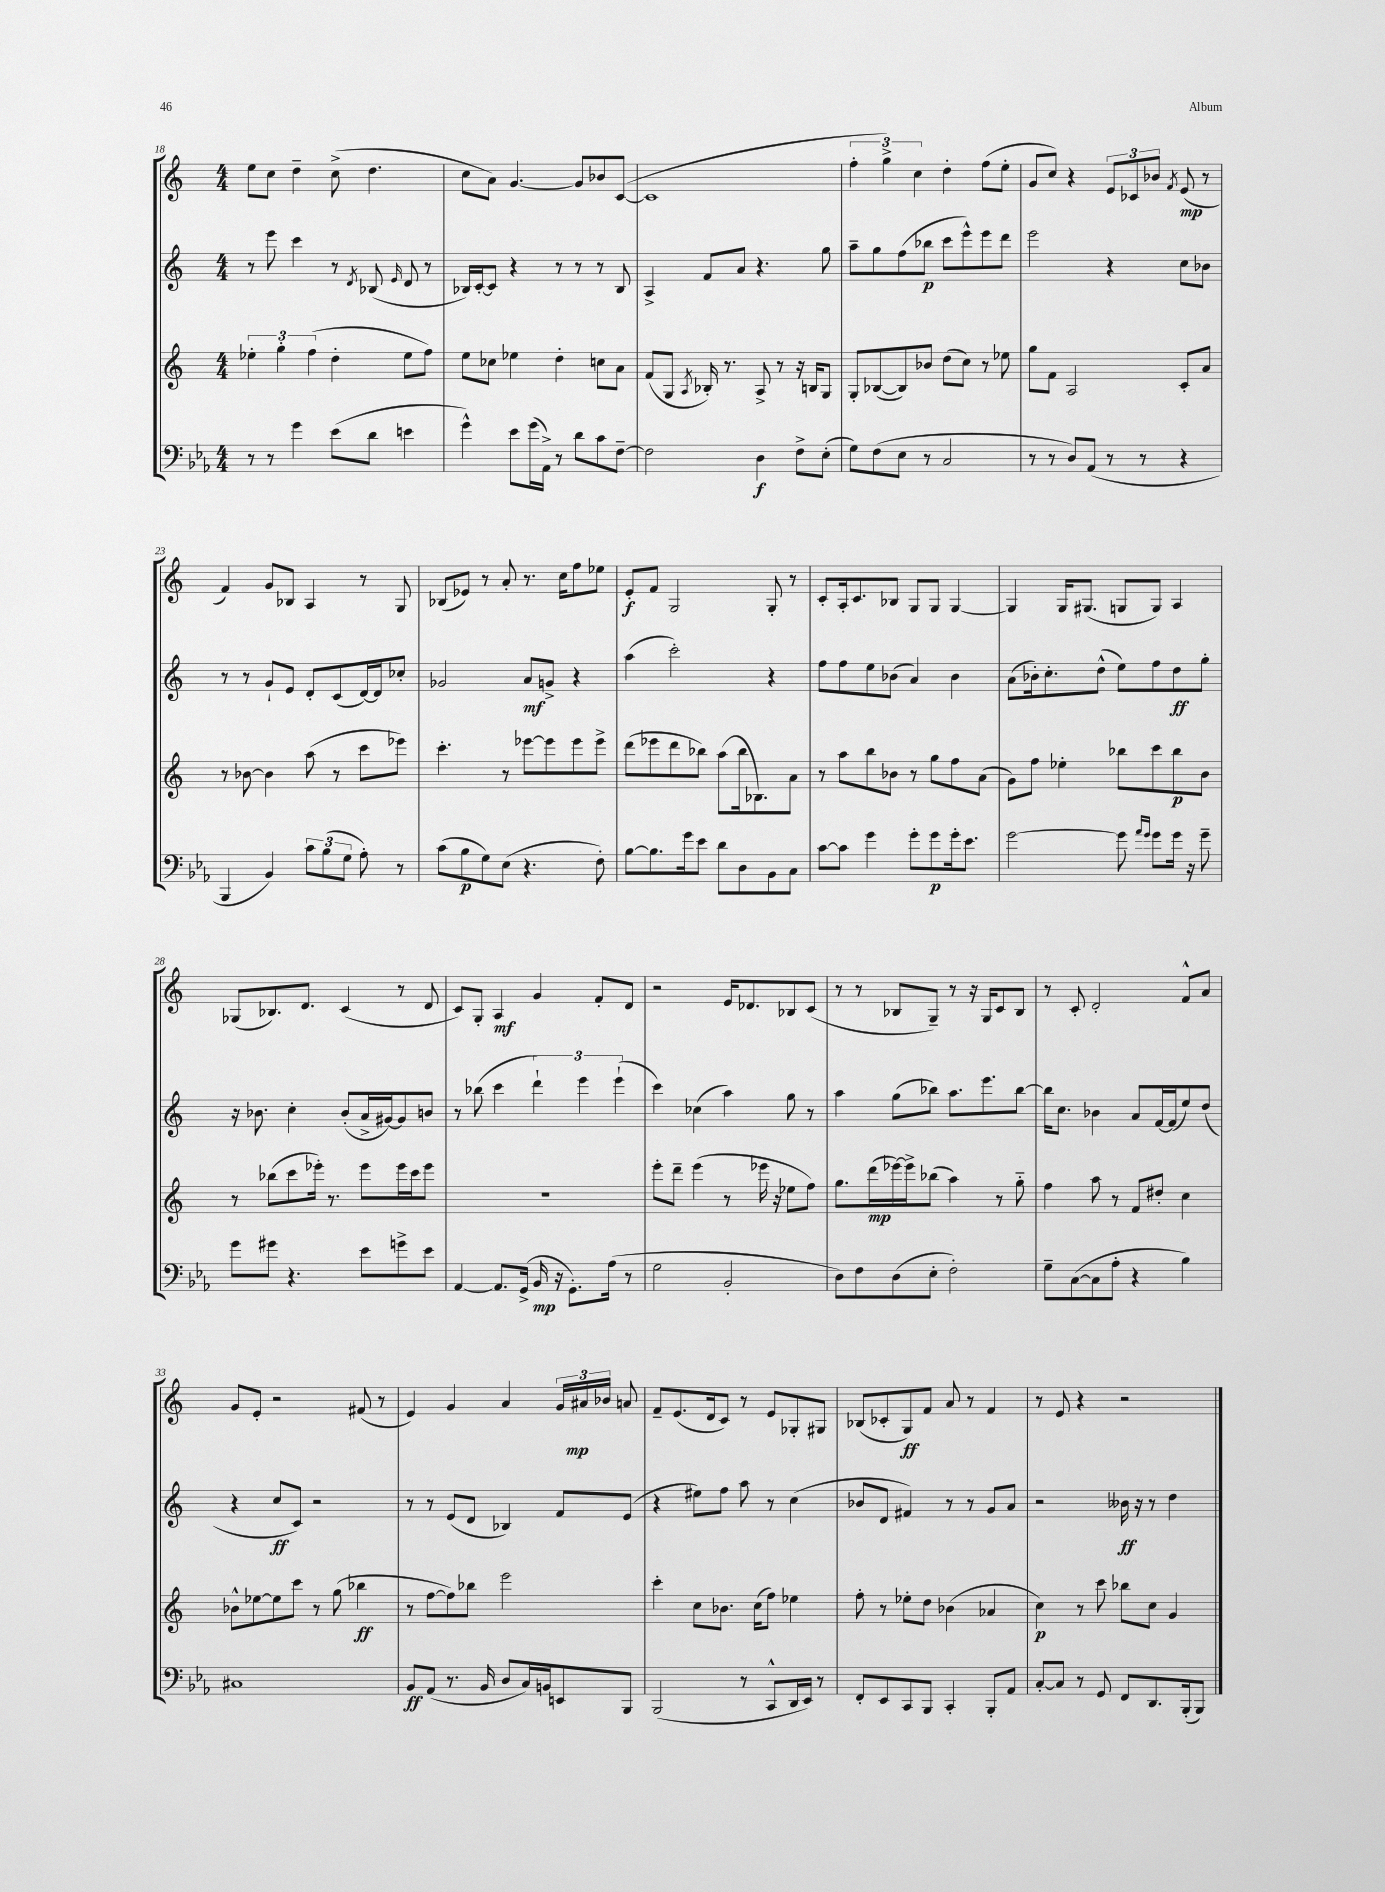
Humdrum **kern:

**kern	**dynam	**kern	**dynam	**kern	**dynam	**kern	**dynam
*part4	*part4	*part3	*part3	*part2	*part2	*part1	*part1
*staff4	*staff4	*staff3	*staff3	*staff2	*staff2	*staff1	*staff1
*clefF4	*	*clefG2	*	*clefG2	*	*clefG2	*
*k[b-e-a-]	*	*k[]	*	*k[]	*	*k[]	*
*M4/4	*	*M4/4	*	*M4/4	*	*M4/4	*
=18	=18	=18	=18	=18	=18	=18	=18
8r	.	6ee-X'\	.	8r	.	8ee\L	.
8r	.	.	.	8eee\	.	8cc\J	.
.	.	6gg'\	.	.	.	.	.
4g\	.	.	.	4ccc\	.	4dd~\	.
.	.	(6ff\	.	.	.	.	.
(8e-\L	.	4dd'\	.	8r	.	(8cc^\	.
.	.	.	.	8qd/	.	.	.
8d\J	.	.	.	(8B-X/	.	4.dd\	.
.	.	.	.	16qqe/	.	.	.
4en\	.	8ee-\L	.	8d/	.	.	.
.	.	8ff\J)	.	8r	.	.	.
=19	=19	=19	=19	=19	=19	=19	=19
4g^^\)	.	8ee\L	.	16B-X/LL)	.	8cc\L	.
.	.	.	.	[16c'/J	.	.	.
.	.	8cc-X\J	.	8c/J]	.	8a\J)	.
8e-\L	.	4ee-X\	.	4r	.	[4.g/	.
(16g\L	.	.	.	.	.	.	.
16AA-^\JJ)	.	.	.	.	.	.	.
8r	.	4dd'\	.	8r	.	.	.
8d\L	.	.	.	8r	.	8g/L]	.
8c\	.	8ccn\L	.	8r	.	8b-X/	.
[8F~\J	.	8a\J	.	8B-/	.	([8c/J	.
=20	=20	=20	=20	=20	=20	=20	=20
2F\]	.	(8f/L	.	4A^/	.	1c]	.
.	.	8G/J	.	.	.	.	.
.	.	8qA/	.	.	.	.	.
.	.	16B-X'/)	.	8f/L	.	.	.
.	.	8.r	.	.	.	.	.
.	.	.	.	8a/J	.	.	.
4D\	f	8A^/	.	4.r	.	.	.
.	.	8r	.	.	.	.	.
8F^\L	.	16r	.	.	.	.	.
.	.	16Bn/KL	.	.	.	.	.
(8E-'\J	.	8G/J	.	8gg\	.	.	.
=21	=21	=21	=21	=21	=21	=21	=21
8G\L)	.	8G'/L	.	8aa~\L	.	6ff'\	.
(8F\	.	([8B-X/	.	8gg\	.	.	.
.	.	.	.	.	.	6gg^\)	.
8E-\J	.	8B-/])	.	(8ff\	.	.	.
.	.	.	.	.	.	6cc\	.
8r	.	8b-X/J	.	8bb-X\J	p	.	.
2C/	.	(8dd\L	.	8ccc\L	.	4dd'\	.
.	.	8cc\J)	.	8eee^^\)	.	.	.
.	.	8r	.	8eee\	.	(8ff\L	.
.	.	8ee-X\	.	8ddd\J	.	8ee'\J	.
=22	=22	=22	=22	=22	=22	=22	=22
8r	.	8gg\L	.	2eee\	.	8g/L	.
8r	.	8f\J	.	.	.	8cc/J)	.
8D/L)	.	2A/	.	.	.	4r	.
(8AA-/J	.	.	.	.	.	.	.
8r	.	.	.	4r	.	12e/L	.
.	.	.	.	.	.	12c-X/	.
8r	.	.	.	.	.	.	.
.	.	.	.	.	.	12b-X/J	.
.	.	.	.	.	.	8qf/	.
4r	.	8c'/L	.	8cc\L	.	(8e/	mp
.	.	8a/J	.	8b-X\J	.	8r	.
!!LO:LB:g=z
=23	=23	=23	=23	=23	=23	=23	=23
4BBB-/	.	8r	.	8r	.	4f/)	.
.	.	[8b-X\	.	8r	.	.	.
4BB-/)	.	4b-\]	.	8g`/L	.	8g/L	.
.	.	.	.	8e/J	.	8B-X/J	.
12c\L	.	(8aa\	.	8d'/L	.	4A/	.
(12B-\	.	.	.	.	.	.	.
.	.	8r	.	(8c/	.	.	.
12G\J	.	.	.	.	.	.	.
8A-'\)	.	8ccc\L	.	[16d/L)	.	8r	.
.	.	.	.	16d/J]	.	.	.
8r	.	8eee-X\J)	.	8cc-X'/J	.	8G/	.
=24	=24	=24	=24	=24	=24	=24	=24
(8c\L	.	4.ccc'\	.	2g-X/	.	(8B-X/L	.
8B-\	p	.	.	.	.	8e-X/J)	.
8G\)	.	.	.	.	.	8r	.
(8E-\J	.	8r	.	.	.	8a'/	.
4.r	.	[8eee-X\L	.	8a/L	mf	8.r	.
.	.	8eee-\]	.	8gn^/J	.	.	.
.	.	.	.	.	.	16cc\KL	.
.	.	8eee-\	.	4r	.	8ff\	.
8F'\)	.	8eee-^\J	.	.	.	8ee-X\J	.
=25	=25	=25	=25	=25	=25	=25	=25
[8B-\L	.	(8ddd\L	.	(4aa\	.	8e'/L	f
8.B-\]	.	8eee-X\	.	.	.	8f/J	.
.	.	8ddd\	.	2ccc'\)	.	2G/	.
16g\k	.	.	.	.	.	.	.
8e-\J	.	8bb-X\J)	.	.	.	.	.
8d\L	.	(8aa\L	.	.	.	.	.
8D\	.	16bb-\k	.	.	.	.	.
.	.	8.B-X\)	.	.	.	.	.
8BB-\	.	.	.	4r	.	8G'/	.
8C\J	.	8a\J	.	.	.	8r	.
=26	=26	=26	=26	=26	=26	=26	=26
[8c\L	.	8r	.	8ff\L	.	8c'/L	.
8c\J]	.	8aa\L	.	8ff\	.	16A'/k	.
.	.	.	.	.	.	8.c/	.
4g\	.	8bb\	.	8ee\	.	.	.
.	.	8b-X\J	.	(8b-X\J	.	8B-X/J	.
8g'\L	.	8r	.	4a/)	.	8G/L	.
8g\	p	8gg\L	.	.	.	8G/J	.
16g'\k	.	8ff\	.	4b-\	.	[4G/	.
8.e-\J	.	.	.	.	.	.	.
.	.	(8a\J	.	.	.	.	.
=27	=27	=27	=27	=27	=27	=27	=27
[2g\	.	8g\L)	.	(8a\L	.	4G/]	.
.	.	8ff\J	.	16b-X'\k)	.	.	.
.	.	.	.	8.cc'\	.	.	.
.	.	4ee-X'\	.	.	.	16G/KL	.
.	.	.	.	.	.	(8.G#X/J	.
.	.	.	.	(8dd^^\J	.	.	.
8g\]	.	8bb-X\L	.	8ee\L)	.	8Gn/L	.
16qqa-/LL	.	.	.	.	.	.	.
16qqg/JJ	.	.	.	.	.	.	.
8g\L	.	8ccc\	.	8ff\	.	8G/J)	.
16g\Jk	.	8bb-\	p	8dd\	ff	4A/	.
16r	.	.	.	.	.	.	.
8g~\	.	8b\J	.	8gg'\J	.	.	.
!!LO:LB:g=z
=28	=28	=28	=28	=28	=28	=28	=28
8g\L	.	8r	.	16r	.	(8G-X/L	.
.	.	.	.	8.b-X\	.	.	.
8g#X\J	.	(8bb-X\L	.	.	.	8.B-X/)	.
4.r	.	8ccc\	.	4cc'\	.	.	.
.	.	.	.	.	.	8.d/J	.
.	.	16eee-X'\Jk)	.	.	.	.	.
.	.	8.r	.	.	.	.	.
.	.	.	.	(8b-'/L	.	(4c/	.
8e-\L	.	8eee-\L	.	16a^/L	.	.	.
.	.	.	.	[16g#X/J)	.	.	.
8gn^\	.	16eee-\L	.	8g#/]	.	8r	.
.	.	16ccc\J	.	.	.	.	.
8e-\J	.	8eee-\J	.	8bn/J	.	8d/	.
=29	=29	=29	=29	=29	=29	=29	=29
[4AA-/	.	1r	.	8r	.	8c/L)	.
.	.	.	.	(8bb-X\	.	8G'/J	.
8.AA-/L]	.	.	.	4ccc\	.	4A/	mf
(16GG^/Jk	.	.	.	.	.	.	.
16BB-/	mp	.	.	6ddd`\)	.	4g/	.
16r	.	.	.	.	.	.	.
8.GG'\L)	.	.	.	.	.	.	.
.	.	.	.	6eee\	.	.	.
.	.	.	.	.	.	8f'/L	.
(16A-\Jk	.	.	.	.	.	.	.
.	.	.	.	(6eee`\	.	.	.
8r	.	.	.	.	.	8d/J	.
=30	=30	=30	=30	=30	=30	=30	=30
2G\	.	8eee'\L	.	4ccc\)	.	2r	.
.	.	8ddd~\J	.	.	.	.	.
.	.	(4eee\	.	(4cc-X\	.	.	.
2BB-'/	.	8r	.	4aa\)	.	16e/KL	.
.	.	.	.	.	.	8.d-X/	.
.	.	16eee-X\	.	.	.	.	.
.	.	16r	.	.	.	.	.
.	.	8ee-X\L	.	8gg\	.	8B-X/	.
.	.	8ff\J)	.	8r	.	(8c/J	.
=31	=31	=31	=31	=31	=31	=31	=31
8D\L)	.	8.gg\L	.	4aa\	.	8r	.
8F\	.	.	.	.	.	8r	.
.	.	(16ddd\L	mp	.	.	.	.
(8D\	.	[16eee-X\)	.	(8gg\L	.	8B-X/L	.
.	.	16eee-^\J]	.	.	.	.	.
8E-'\J	.	(8bb-X\J	.	8bb-X\J)	.	8G~/J)	.
2F'\)	.	4aa\)	.	8.aa\L	.	8r	.
.	.	.	.	.	.	16r	.
.	.	.	.	8.eee\	.	16G/KL	.
.	.	8r	.	.	.	8c/	.
.	.	8gg\	.	[8bb-\J	.	8B-/J	.
=32	=32	=32	=32	=32	=32	=32	=32
8G~\L	.	4ff\	.	16bb-\KL]	.	8r	.
.	.	.	.	8.cc\J	.	.	.
([8C\	.	.	.	.	.	8c'/	.
8C\]	.	8aa\	.	4b-X\	.	2d'/	.
8A-'\J	.	8r	.	.	.	.	.
4r	.	8f/L	.	8a/L	.	.	.
.	.	8dd#X'/J	.	[16f/L	.	.	.
.	.	.	.	(16f/J]	.	.	.
4B-\)	.	4cc\	.	8ee/)	.	8f^^/L	.
.	.	.	.	(8dd/J	.	8a/J	.
!!LO:LB:g=z
=33	=33	=33	=33	=33	=33	=33	=33
1C#X	.	8b-X^^\L	.	4r	.	8g/L	.
.	.	[8ee-X\	.	.	.	8e'/J	.
.	.	8ee-\]	.	8cc/L	ff	2r	.
.	.	8ccc\J	.	8c/J)	.	.	.
.	.	8r	.	2r	.	.	.
.	.	(8gg\	.	.	.	.	.
.	.	4bb-X\	ff	.	.	(8f#X/	.
.	.	.	.	.	.	8r	.
=34	=34	=34	=34	=34	=34	=34	=34
8BB-/L	ff	8r	.	8r	.	4e/)	.
(8AA-/J	.	[8ff\L	.	8r	.	.	.
8.r	.	8ff\])	.	(8e/L	.	4g/	.
.	.	8bb-X\J	.	8d/J	.	.	.
16BB-/	.	.	.	.	.	.	.
8D/L	.	2eee\	.	4B-X/)	.	4a/	.
16C/L)	.	.	.	.	.	.	.
16BBn/J	.	.	.	.	.	.	.
8EEn/	.	.	.	8f/L	.	24g/LL	.
.	.	.	.	.	.	24a#X/	mp
.	.	.	.	.	.	24b-X/JJ	.
8BBB-/J	.	.	.	(8e/J	.	8an/	.
=35	=35	=35	=35	=35	=35	=35	=35
(2BBB-/	.	4ccc'\	.	4r	.	8f~/L	.
.	.	.	.	.	.	(8.e/	.
.	.	8cc\L	.	8ee#X\L)	.	.	.
.	.	.	.	.	.	16d/k	.
.	.	8.b-X\J	.	8ff\J	.	8c/J)	.
8r	.	.	.	8aa\	.	8r	.
.	.	(16cc\KL	.	.	.	.	.
8CC^^/L	.	8ff\J)	.	8r	.	8e/L	.
16DD/L	.	4ee-X\	.	(4cc\	.	8G-X'/	.
16EE-/JJ)	.	.	.	.	.	.	.
8r	.	.	.	.	.	8G#X/J	.
=36	=36	=36	=36	=36	=36	=36	=36
8FF'/L	.	8ff'\	.	8b-X/L	.	(8B-X/L	.
8EE-/	.	8r	.	8d/J	.	8c-X'/	.
8CC/	.	8ee-X'\L	.	4f#X/)	.	8G/)	ff
8BBB-/J	.	8dd\J	.	.	.	8f/J	.
4CC'/	.	(4b-X\	.	8r	.	8a/	.
.	.	.	.	8r	.	8r	.
8BBB-'/L	.	4a-X/	.	8g/L	.	4f/	.
8AA-/J	.	.	.	8a/J	.	.	.
=37	=37	=37	=37	=37	=37	=37	=37
[8C'/L	.	4cc\)	p	2r	.	8r	.
8C/J]	.	.	.	.	.	8e/	.
8r	.	8r	.	.	.	4r	.
8GG/	.	8ccc\	.	.	.	.	.
8FF/L	.	8bb-X\L	.	16b--X\	ff	2r	.
.	.	.	.	16r	.	.	.
8.DD/	.	8cc\J	.	8r	.	.	.
.	.	4g/	.	4dd\	.	.	.
(16BBB-'/k	.	.	.	.	.	.	.
8BBB-/J)	.	.	.	.	.	.	.
==	==	==	==	==	==	==	==
*-	*-	*-	*-	*-	*-	*-	*-
